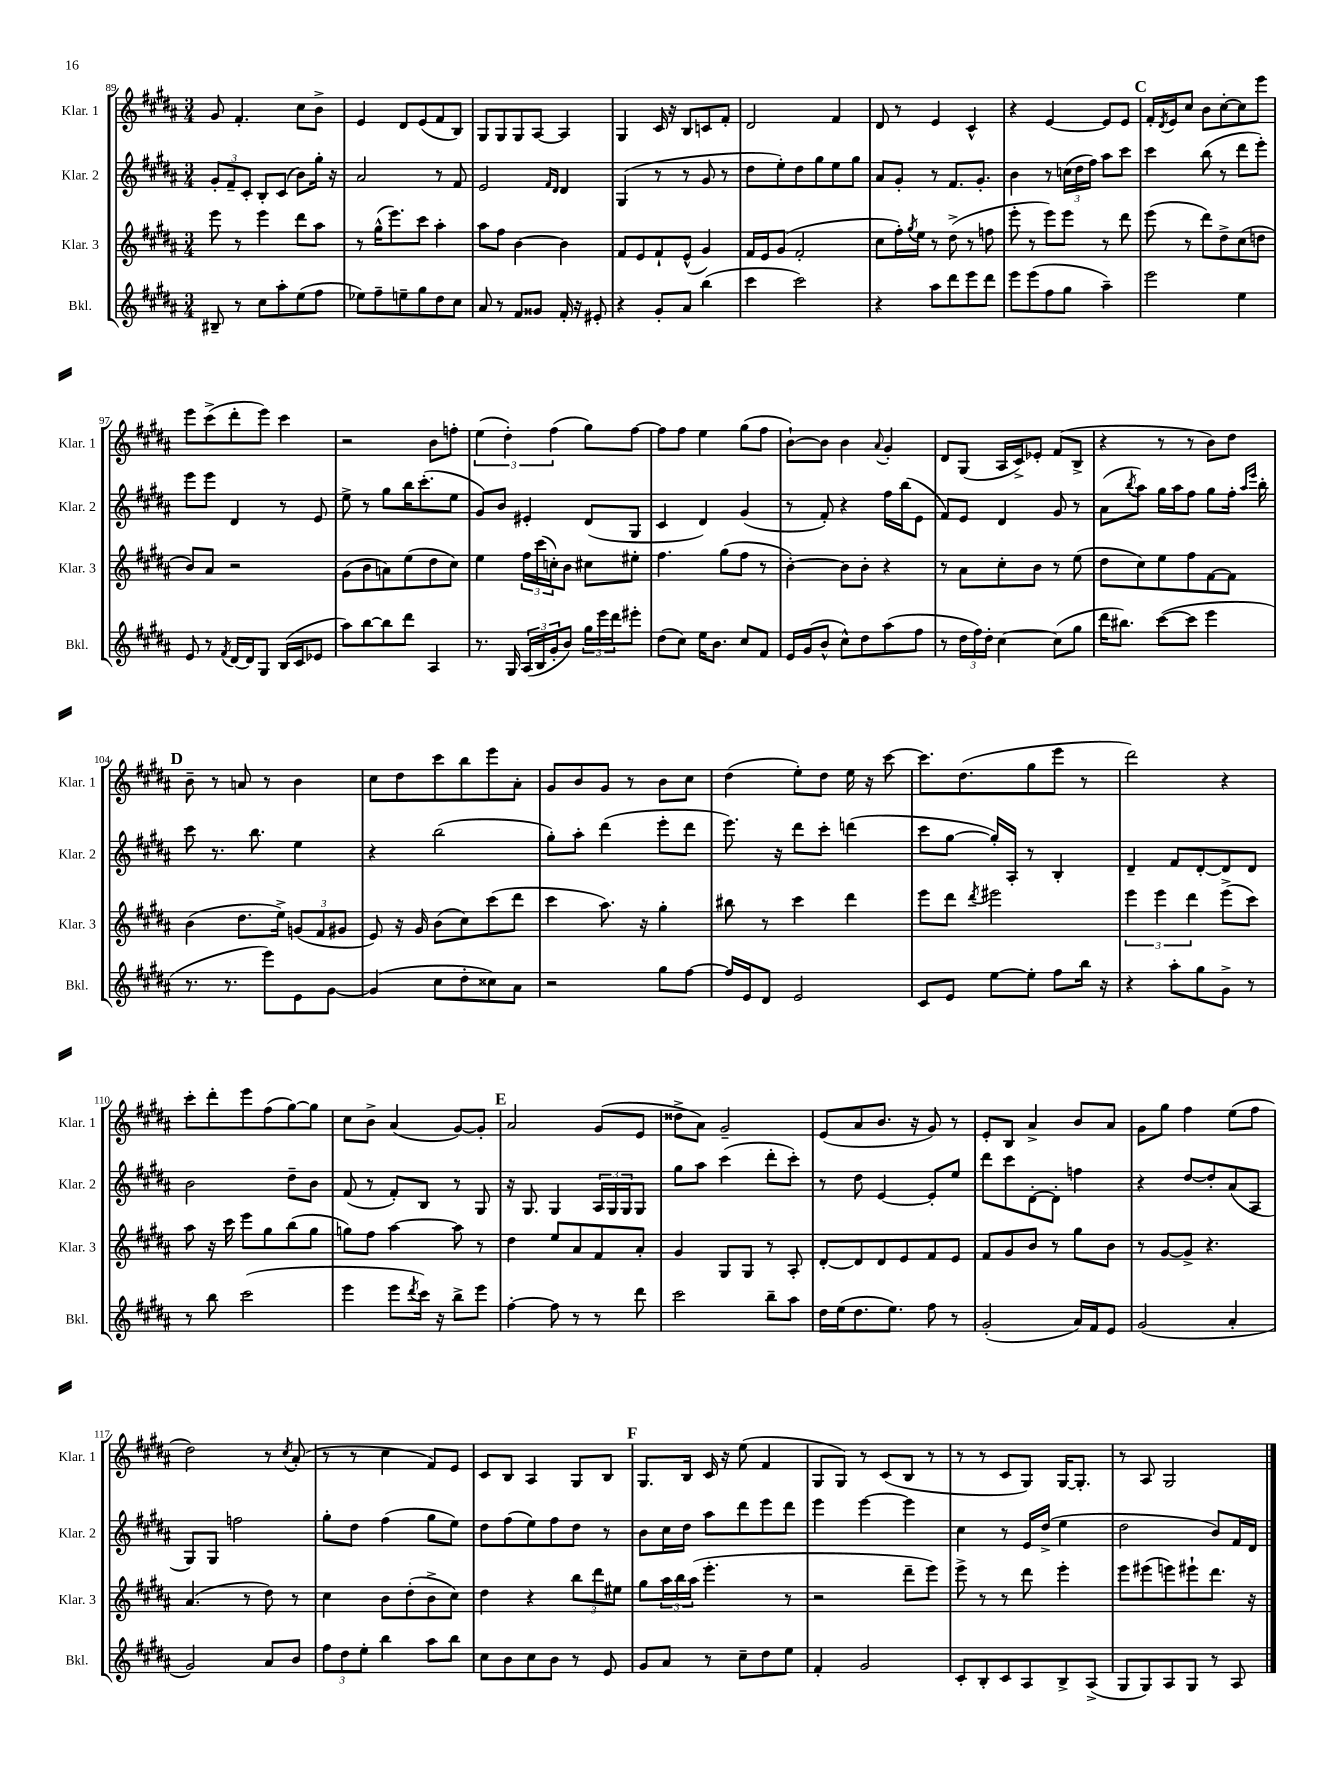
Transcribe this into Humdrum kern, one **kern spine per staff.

**kern	**kern	**kern	**kern
*staff4	*staff3	*staff2	*staff1
*clefG2	*clefG2	*clefG2	*clefG2
*k[f#c#g#d#a#]	*k[f#c#g#d#a#]	*k[f#c#g#d#a#]	*k[f#c#g#d#a#]
*M3/4	*M3/4	*M3/4	*M3/4
8B#~	8eee	12g#'	8g#
.	.	12f#~	.
8r	8r	.	4.f#'
.	.	12c#'	.
8cc#	4eee	8B'	.
8aa#'	.	(8c#	.
(8ee	8ddd#	8b)	8cc#
8ff#	8aa#	16gg#'	8b^
.	.	16r	.
=	=	=	=
8ee-)	8r	2a#	4e
8ff#~	(16gg#^^	.	.
.	8.eee)	.	.
8ee~	.	.	8d#
8gg#	8ccc#	.	(8e
8dd#	4aa#'	8r	8f#
8cc#	.	8f#	8B)
=	=	=	=
8a#	8aa#	2e	8G#
8r	8ff#	.	8G#
8f#	[4b	.	8G#
8g##	.	.	[8A#
.	.	16qqf#	.
.	.	16qqd#	.
16f#'	4b]	4d#	4A#]
16r	.	.	.
8e#'	.	.	.
=	=	=	=
4r	8f#	(4G#	4G#
.	8e	.	.
8g#'	8f#`	8r	16c#
.	.	.	16r
8a#	(8e^^	8r	8B
(4bb	4g#)	8g#	8c
.	.	8r	8f#'
=	=	=	=
4ccc#	16f#	8dd#	2d#
.	16e	.	.
.	(8g#	8ee')	.
2ccc#)	2f#'	8dd#	.
.	.	8gg#	.
.	.	8ee	4f#
.	.	8gg#	.
=	=	=	=
4r	8cc#	8a#	8d#
.	16ff#')	8g#'	8r
.	8qgg#	.	.
.	16ee	.	.
8aa#	8r	8r	4e
8ddd#	(8dd#^	8.f#	.
8eee	8r	.	4c#^^
.	.	8.g#'	.
8ddd#	8ff	.	.
=	=	=	=
8eee	8eee'	4b	4r
(8eee	8r	.	.
8ff#	8eee)	8r	[4e
8gg#	8eee	(24cc	.
.	.	24dd#	.
.	.	24ff#)	.
4aa#~)	8r	8aa#	8e]
.	8ddd#	8ccc#	8e
=	=	=	=
2eee	(8eee	4ccc#	16f#'
.	.	.	8qd#
.	.	.	16e
.	8r	.	8cc#
.	8ddd#)	(8bb	8b
.	8dd#^	8r	[8cc#'
4ee	(8cc#	8ddd#	8cc#]
.	8dd	8eee')	8eee
=	=	=	=
8e	8b)	8eee	8eee
8r	8a#	8eee	(8ccc#^
8qf#	.	.	.
[16d#	2r	4d#	8ddd#'
16d#]	.	.	.
8G#	.	.	8eee)
(16B	.	8r	4ccc#
16c#	.	.	.
8e-	.	8e	.
=	=	=	=
8aa#)	(8g#	8ee^	2r
[8bb	8b	8r	.
8bb]	8a)	8gg#	.
8ddd#	(8ee	16bb	.
.	.	(8.ccc#'	.
4A#	8dd#	.	8b
.	8cc#)	8ee	8ff'
=	=	=	=
8.r	4ee	8g#)	(6ee
.	.	8b	.
.	.	.	6dd#')
16G#	.	.	.
(24A#	24ff#	4e#'	.
24B	(24ccc#	.	.
24g#'	24cc')	.	(6ff#
8b)	8b	.	.
24gg#	8cc#	(8d#	8gg#)
24eee	.	.	.
24ddd#	.	.	.
8eee#'	8ee#'	8G#	[8ff#
=	=	=	=
(8dd#	4.ff#	4c#	8ff#]
8cc#)	.	.	8ff#
16ee	.	4d#)	4ee
8.b	.	.	.
.	(8gg#	.	.
8cc#	8ff#	(4g#	(8gg#
8f#	8r	.	8ff#
=	=	=	=
16e	[4b')	8r	[8b`)
(16g#	.	.	.
8b^^	.	8f#')	8b]
8cc#^^)	8b]	4r	4b
8dd#	8b'	.	.
.	.	.	8qqa#
(8aa#	4r	16ff#	4g#'
.	.	(16bb	.
8ff#	.	8e	.
=	=	=	=
8r	8r	8f#)	8d#
24dd#	8a#	8e	(8G#
24ff#)	.	.	.
24dd#'	.	.	.
[4cc#	8cc#'	4d#	16A#
.	.	.	16c#^)
.	8b	.	8e-'
(8cc#]	8r	8g#	(8f#
8gg#	(8ee	8r	8B^
=	=	=	=
16ddd#	8dd#	(8a#	4r
8.bb#)	.	.	.
.	.	8qbb	.
.	8cc#)	8aa#)	.
([8ccc#	8ee	16gg#	8r
.	.	16aa#	.
8ccc#]	8ff#	8ff#	8r
4eee	[8f#	8gg#	8b)
.	8f#]	16ff#'	8dd#
.	.	16qqaa#	.
.	.	16qqeee	.
.	.	16bb'	.
=	=	=	=
8.r	(4b	8ccc#	8b~
.	.	8.r	8r
8.r	.	.	.
.	8.dd#	.	8a
.	.	8.bb	.
8eee)	.	.	8r
.	16ee^)	.	.
8e	(12g	4ee	4b
.	12f#	.	.
[8g#	.	.	.
.	12g#	.	.
=	=	=	=
(4g#]	8e)	4r	8cc#
.	16r	.	8dd#
.	16g#	.	.
8cc#	(8b	(2bb	8ccc#
8dd#'	8cc#)	.	8bb
8cc##)	(8ccc#	.	8eee
8a#	8ddd#	.	8a#'
=	=	=	=
2r	4ccc#	8gg#')	8g#
.	.	8aa#'	8b
.	8.aa#)	(4ddd#	8g#
.	.	.	8r
.	16r	.	.
8gg#	4gg#'	8eee'	8b
[8ff#	.	8ddd#	8cc#
=	=	=	=
16ff#]	8bb#	8.eee)	(4dd#
16e	.	.	.
8d#	8r	.	.
.	.	16r	.
2e	4ccc#	8ddd#	8ee')
.	.	8ccc#'	8dd#
.	4ddd#	(4ddd	16ee
.	.	.	16r
.	.	.	[8ccc#
=	=	=	=
8c#	8eee	8ccc#	8.ccc#]
8e	8ddd#	[8gg#	.
.	.	.	(8.dd#
.	8qddd#	.	.
[8ee	2eee#	16gg#'])	.
.	.	16A#'	.
8ee']	.	8r	8gg#
8ff#	.	4B'	8eee
16bb	.	.	8r
16r	.	.	.
=	=	=	=
4r	6eee	4d#~	2ddd#)
.	6eee	.	.
8aa#'	.	8f#	.
.	6ddd#	.	.
8gg#	.	[8d#'	.
8g#^	(8eee^	8d#]	4r
8r	8ccc#)	8d#	.
=	=	=	=
8r	8aa#	2b	8ccc#'
8bb	16r	.	8ddd#'
.	16ccc#	.	.
(2ccc#	8eee	.	8eee
.	8gg#	.	(8ff#
.	(8bb	8dd#~	[8gg#)
.	8gg#	8b	8gg#]
=	=	=	=
4eee	8gg)	(8f#	8cc#
.	8ff#	8r	8b^
8eee	[4aa#	8f#')	(4a#
8qddd#	.	.	.
16ccc#)	.	8B	.
16r	.	.	.
8bb^	8aa#]	8r	[8g#)
8eee	8r	8G#	8g#']
=	=	=	=
[4ff#'	4dd#	16r	2a#
.	.	8.G#	.
8ff#]	8ee	4G#	.
8r	8a#	.	.
8r	8f#	24A#	(8g#
.	.	24G#	.
.	.	24G#	.
8ddd#	8a#'	8G#	8e
=	=	=	=
2ccc#	4g#	8gg#	8dd##^
.	.	8aa#	8a#)
.	8G#	(4ccc#	2g#~
.	8G#	.	.
8bb~	8r	8ddd#'	.
8aa#	8A#'	8ccc#')	.
=	=	=	=
16dd#	[8d#'	8r	(8e
(16ee	.	.	.
8.dd#	8d#]	8dd#	8a#
.	8d#	[4e	8.b
8.ee)	.	.	.
.	8e	.	.
.	.	.	16r
8ff#	8f#	8e']	8g#)
8r	8e	8ee	8r
=	=	=	=
(2g#'	8f#	8ddd#	8e'
.	8g#	8ccc#	8B
.	8b	[8d#'	4a#^
.	8r	8d#']	.
16a#)	8gg#	4ff	8b
16f#	.	.	.
8e	8b	.	8a#
=	=	=	=
(2g#	8r	4r	8g#
.	[8g#	.	8gg#
.	8g#^]	[8dd#	4ff#
.	4.r	8dd#']	.
4a#'	.	(8a#	(8ee
.	.	8A#	8ff#
=	=	=	=
2g#)	(4.a#	8G#)	2dd#)
.	.	8G#	.
.	.	2ff	.
.	8r	.	.
8a#	8dd#)	.	8r
.	.	.	8qcc#
8b	8r	.	(8a#'
=	=	=	=
12ff#	4cc#	8gg#'	8r
12dd#	.	.	.
.	.	8dd#	8r
12ee'	.	.	.
4bb	8b	(4ff#	4cc#
.	(8dd#'	.	.
8aa#	8b^	8gg#	8f#)
8bb	8cc#)	8ee)	8e
=	=	=	=
8cc#	4dd#	8dd#	8c#
8b	.	(8ff#	8B
8cc#	4r	8ee)	4A#
8b	.	8ff#	.
8r	12bb	8dd#	8G#
.	12ddd#	.	.
8e	.	8r	8B
.	12ee#	.	.
=	=	=	=
8g#	8gg#	8b	8.G#
8a#	24aa#	16cc#	.
.	24bb	.	.
.	.	16dd#	16B
.	(24aa#	.	.
8r	4.eee'	8aa#	16c#
.	.	.	16r
8cc#~	.	8ddd#	(8ee
8dd#	.	8eee	4f#
8ee	8r	8ddd#	.
=	=	=	=
4f#'	2r	4eee	8G#
.	.	.	8G#)
2g#	.	[4eee	8r
.	.	.	(8c#
.	8ddd#~	4eee]	8B
.	8eee)	.	8r
=	=	=	=
8c#'	8eee^	4cc#	8r
8B'	8r	.	8r
8c#	8r	8r	8c#
8A#	8ddd#	16e	8G#)
.	.	(16dd#^	.
8B^	4eee'	4ee	[16G#
.	.	.	8.G#']
(8A#^	.	.	.
=	=	=	=
8G#	8eee	2dd#	8r
8G#)	(8eee#	.	8A#
8A#	8eee)	.	2G#
8G#	8eee#`	.	.
8r	8.ddd#	8b)	.
8A#	.	16f#	.
.	16r	16d#	.
==	==	==	==
*-	*-	*-	*-
